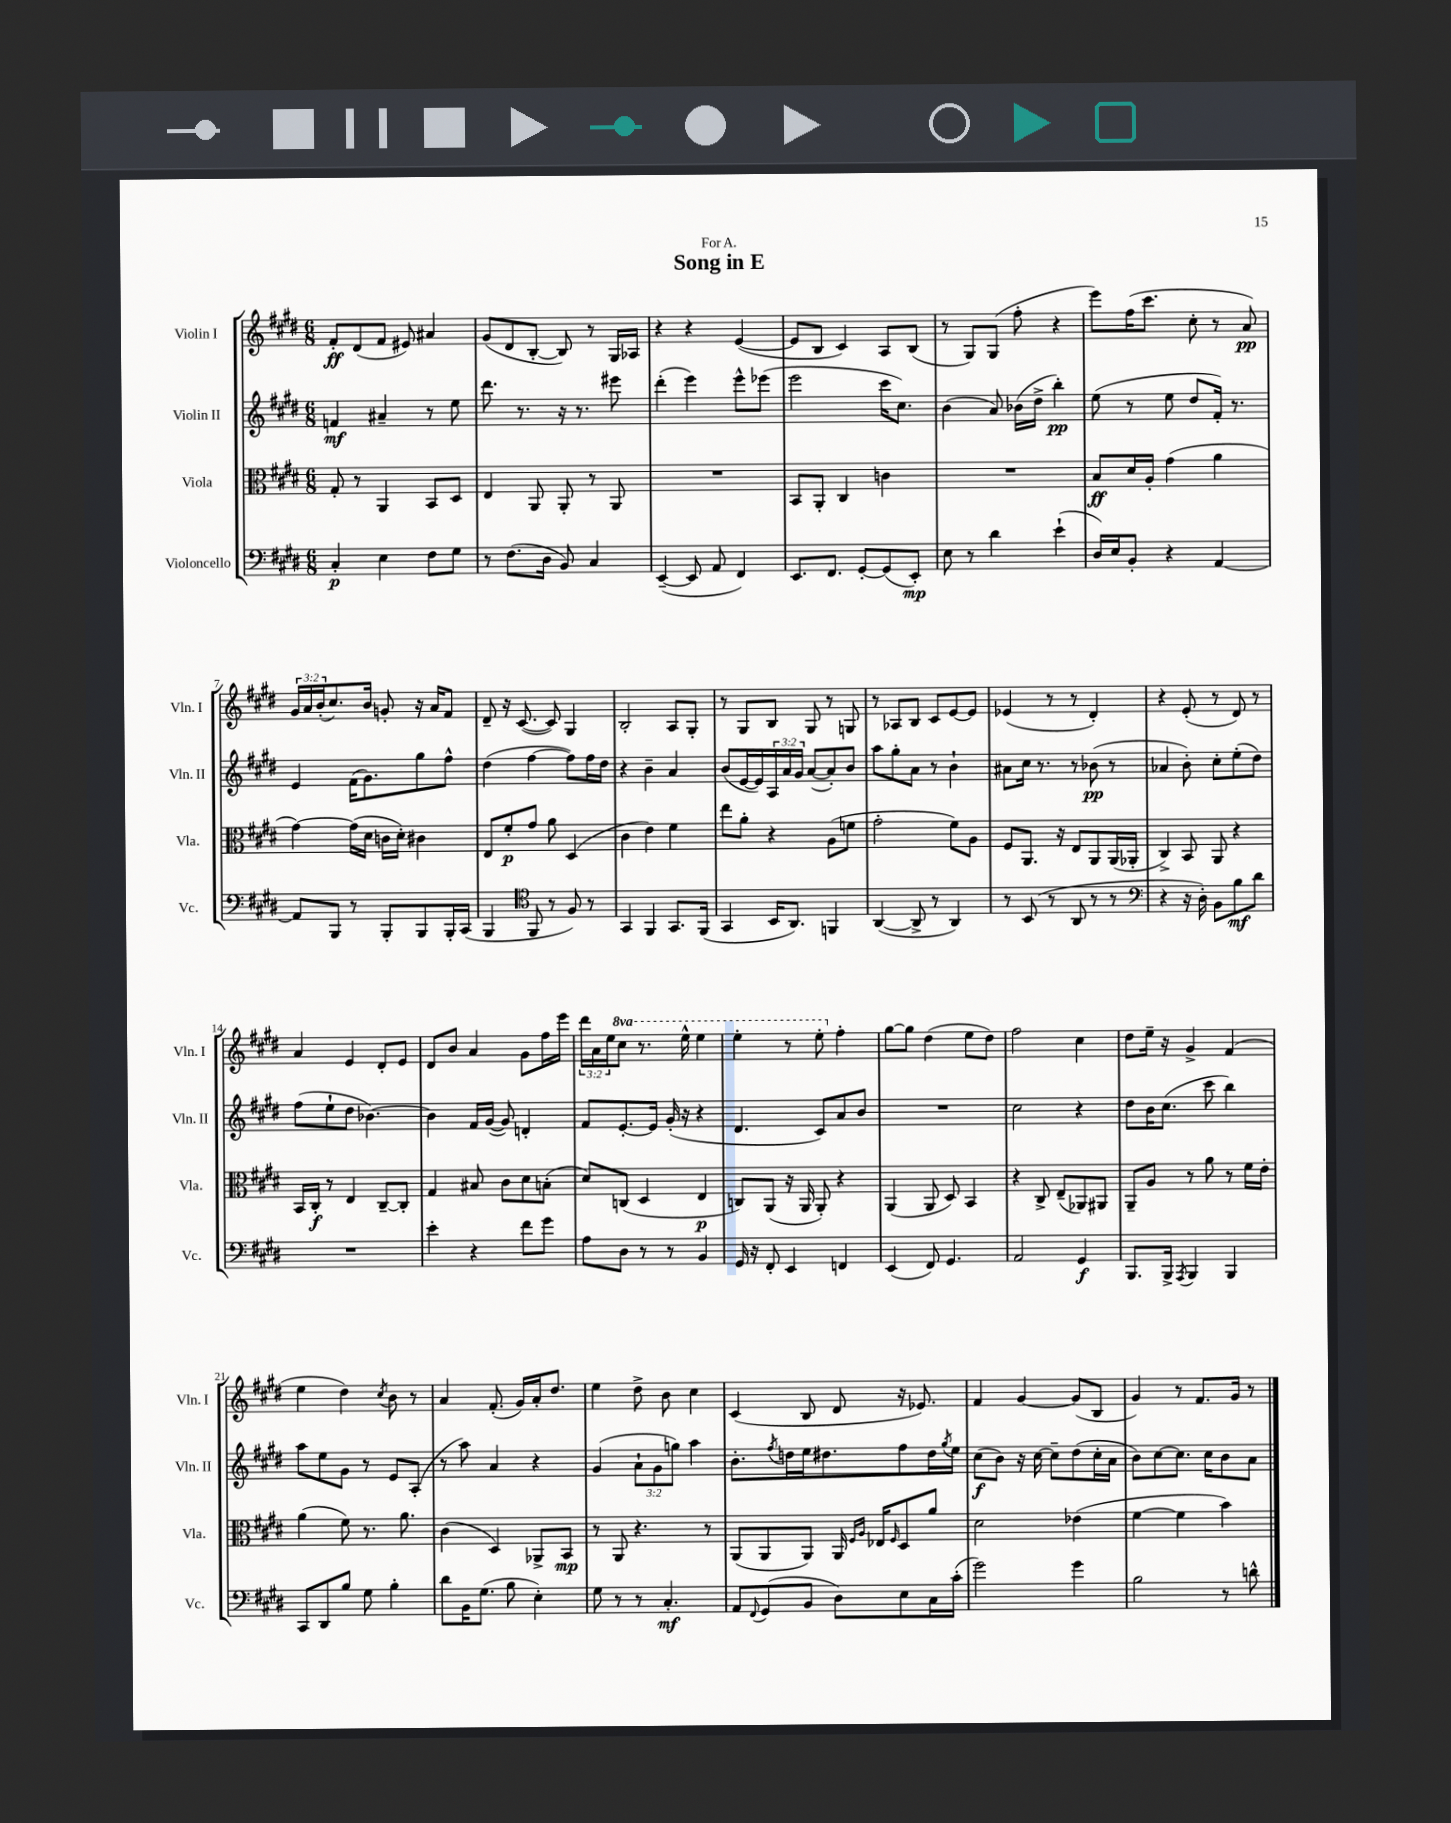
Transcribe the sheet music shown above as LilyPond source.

\header { title = "Song in E" dedication = "For A." }
<<
\new StaffGroup <<
\new Staff = "s0" \with { instrumentName = "Violin I" shortInstrumentName = "Vln. I" } {
    \clef treble \key e \major \numericTimeSignature \time 6/8 \override Staff.TupletNumber.text = #tuplet-number::calc-fraction-text \set Staff.ottavationMarkups = #ottavation-simple-ordinals
    fis'8-.\ff dis'8( fis'8 eis'8) ais'4 |
    gis'8( dis'8 b8~-. b8) r8 gis16 aes16 |
    r4 r4 e'4~( |
    e'8 b8 cis'4) a8 b8( |
    r8 gis8) gis8( fis''8-. r4 |
    e'''8) fis''16( cis'''8. cis''8-. r8 a'8\pp) |
    \tuplet 3/2 { gis'16 a'16 b'16-.( } cis''8.) b'16 g'8-. r16 a'16 fis'8 |
    dis'8-- r16 cis'8.~( cis'8) gis4 |
    b2-. a8 gis8-. |
    r8 gis8 b8 gis8 r8 g8 |
    r8 aes8 b8 cis'8 e'8~ e'8 |
    ees'4( r8 r8 dis'4-.) |
    r4 e'8-.( r8 dis'8) r8 |
    a'4 e'4 dis'8-. e'8 |
    dis'8 b'8 a'4 gis'8 fis''16 e'''16 |
    \tuplet 3/2 { dis'''16 a'16 e''16 } \ottava #1 cis'''8 r8. e'''16-^ e'''4 |
    e'''4-. r8 e'''8-. \ottava #0 fis''4-. |
    gis''8~ gis''8 dis''4( e''8 dis''8) |
    fis''2 cis''4 |
    dis''8 e''16-- r16 gis'4-> fis'4( |
    e''4 dis''4) \acciaccatura { cis''8 } b'8 r8 |
    a'4 fis'8.-.( gis'16) a'16-. dis''8. |
    e''4 dis''8-> b'8 cis''4 |
    cis'4( b8 dis'8 r16 ees'8.) |
    fis'4 gis'4~ gis'8( b8 |
    gis'4) r8 fis'8. gis'16 r8 \bar "|." |
}
\new Staff = "s1" \with { instrumentName = "Violin II" shortInstrumentName = "Vln. II" } {
    \clef treble \key e \major \numericTimeSignature \time 6/8 \override Staff.TupletNumber.text = #tuplet-number::calc-fraction-text
    f'4\mf ais'4-- r8 e''8 |
    dis'''8. r8. r16 r8. eis'''8 |
    dis'''4-.( e'''4) e'''8-^ ees'''8( |
    e'''2 cis'''16 cis''8.) |
    b'4( a'8) bes'16( dis''16-> b''4-.\pp) |
    e''8( r8 e''8 dis''8 fis'16-.) r8. |
    e'4 fis'16( gis'8.) gis''8 fis''8-^ |
    dis''4( fis''4~ fis''8) fis''16 dis''16 |
    r4 b'4-- a'4 |
    b'8( e'16~ e'16) \tuplet 3/2 { a16 a'16 gis'16 } a'8~( a'8-.) b'8 |
    a''8 gis''8-. a'8 r8 b'4-! |
    ais'8 cis''16 r8. r8 bes'8\pp( r8 |
    aes'4 b'8-.) cis''8-. e''8-.( dis''8) |
    fis''8( e''8-! dis''8 bes'4.~) |
    bes'4 fis'16 gis'16~( gis'8) d'4-. |
    fis'8 e'8.~-. e'16 gis'16-.( r16 r4 |
    dis'4. cis'8) a'8 b'8 |
    R2. |
    cis''2 r4 |
    dis''8 b'16 cis''8.( cis'''8 b''4) |
    a''8 e''8 gis'8 r8 e'8 a8-.( |
    r8 a''8) a'4 r4 |
    gis'4( \tuplet 3/2 { a'8-! gis'8 g''8) } a''4 |
    b'8.-. \acciaccatura { fis''8 } d''16 e''16 dis''8. fis''8 dis''16 \acciaccatura { gis''8 } e''16 |
    cis''8\f( b'8) r16 cis''16~ cis''8-- dis''8( cis''16-. a'16 |
    b'8) cis''8~ cis''8. cis''16 b'8 a'8 \bar "|." |
}
\new Staff = "s2" \with { instrumentName = "Viola" shortInstrumentName = "Vla." } {
    \clef alto \key e \major \numericTimeSignature \time 6/8
    gis8-. r8 a,4 b,8 dis8 |
    e4 a,8 a,8-. r8 a,8 |
    R2. |
    b,8 a,8-. cis4 c'4 |
    R2. |
    b8\ff dis'16 a16-. gis'4( a'4 |
    gis'4~) gis'16( dis'16 c'16 dis'16-.) cis'4 |
    e8 fis'8-.\p gis'8 a'8 dis4( |
    cis'4 e'4) fis'4 |
    e''8 a'8-. r4 a8( f'8 |
    gis'2-. fis'8) a8 |
    fis8 a,8. r16 e8 a,8 a,16( aes,16-. |
    cis4->) b,8 a,8 r4 |
    b,16 cis16-.\f r8 e4 cis8~-- cis8-. |
    gis4 bis8 cis'8 dis'8 b8-.( |
    dis'8) c8( dis4 e4\p |
    c8) a,8( r16 a,16 a,8-.) r4 |
    a,4( a,8 dis8) b,4 |
    r4 cis8-> e8--( aes,8) ais,8 |
    a,8-- a8 r8 a'8 r8 fis'16 e'16-. |
    a'4( fis'8) r8. a'8. |
    cis'4( dis4) aes,8-> b,8\mp |
    r8 a,8 r4. r8 |
    a,8( a,8 a,8) a,16 \grace { fis16 a16 } ees16 \grace { fis16 } dis8 a'8 |
    dis'2 ees'4( |
    fis'4~ fis'4 b'4) \bar "|." |
}
\new Staff = "s3" \with { instrumentName = "Violoncello" shortInstrumentName = "Vc." } {
    \clef bass \key e \major \numericTimeSignature \time 6/8
    cis4-.\p e4 fis8 gis8 |
    r8 fis8.( dis16 b,8) cis4 |
    e,4~--( e,8 a,8 fis,4) |
    e,8. fis,8. gis,8~-. gis,8( e,8-.\mp) |
    e8 r8 dis'4 e'4-!( |
    dis16) e16 b,8-. r4 a,4~ |
    a,8 b,,8 r8 b,,8-. b,,8 b,,16-. cis,16( |
    b,,4 \clef tenor fis,8 r8 fis8) r8 |
    gis,4 fis,4 gis,8. fis,16( |
    gis,4 b,16 a,8.) f,4 |
    a,4~( a,8-> r8 a,4) |
    r8 b,8( r8 a,8 r8 r8 |
    \clef bass r4 r16 dis16-.) b,8 b8\mf dis'8 |
    R2. |
    e'4-. r4 fis'8 gis'8 |
    a8 dis8 r8 r8 b,4 |
    gis,16 r16 fis,8-. e,4 f,4 |
    e,4( fis,8) gis,4. |
    a,2 gis,4\f |
    b,,8. b,,16-> \acciaccatura { a,,8 } b,,4 b,,4 |
    cis,8 dis,8 b8 gis8 b4-. |
    dis'8 b,16 gis8.( b8 e4-.) |
    gis8 r8 r8 cis4.-.\mf |
    a,8 \appoggiatura { fis,8 } gis,8( b,8 dis8) e8 cis16 cis'16-.( |
    gis'2) gis'4 |
    b2 r8 d'8-^ \bar "|." |
}
>>
>>
